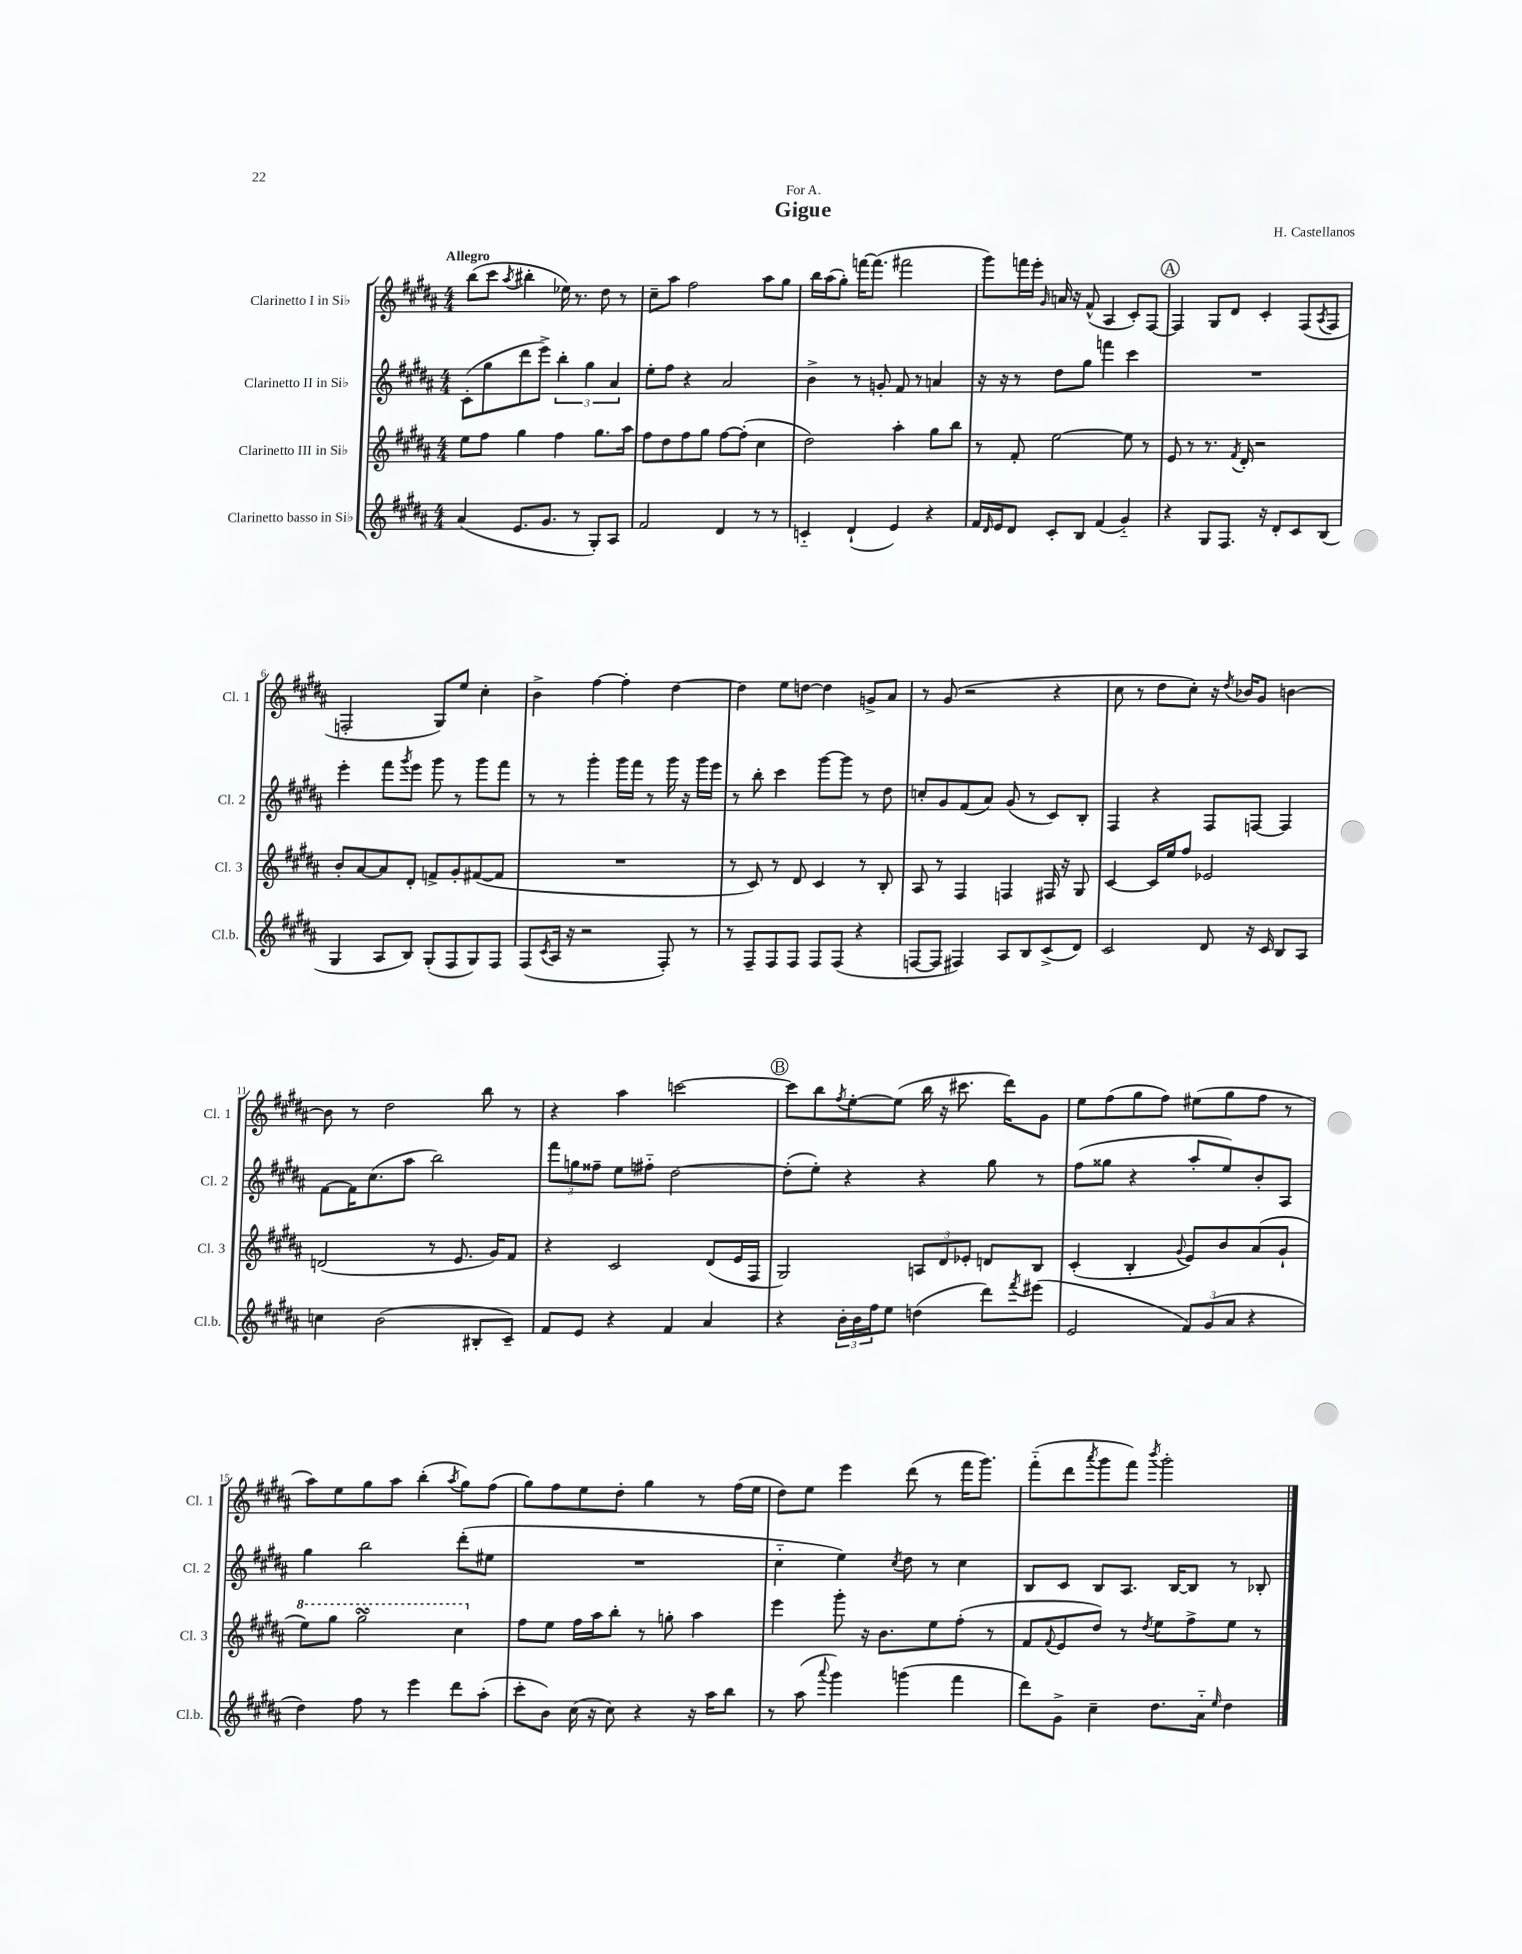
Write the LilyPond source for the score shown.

\header { title = "Gigue" composer = "H. Castellanos" dedication = "For A." }
<<
\new StaffGroup <<
\new Staff = "s0" \with { instrumentName = "Clarinetto I in Sib" shortInstrumentName = "Cl. 1" } {
    \clef treble \key b \major \numericTimeSignature \time 4/4 \tempo "Allegro"
    b''8( cis'''8 \acciaccatura { ais''8 } bis''4-. ees''16) r8. dis''8 r8 |
    cis''8-- ais''8 fis''2 ais''8 gis''8 |
    b''16 ais''16( gis''8-.) f'''16~ f'''8.( fis'''2 |
    gis'''8) f'''16 e'''16-. \grace { gis'16 } a'16 r16 fis'8-^( ais4 cis'8-.) fis8~ |
    \mark \markup { \circle "A" } fis4 gis8 dis'8 cis'4-. fis8( \acciaccatura { ais8 } fis8 |
    f2-. gis8) e''8 cis''4-. |
    b'4-> fis''4~ fis''4-. dis''4~ |
    dis''4 e''8 d''8~ d''4 g'8-> ais'8 |
    r8 gis'8( r2 r4 |
    cis''8 r8 dis''8 cis''8-.) r16 \acciaccatura { dis''8 } bes'16 gis'8 b'4~ |
    b'8 r8 dis''2 b''8 r8 |
    r4 ais''4 c'''2~ |
    \mark \markup { \circle "B" } c'''8 b''8 \acciaccatura { fis''8 } e''8~-. e''8( b''16 r16 cis'''8. dis'''16) gis'8 |
    e''8 fis''8( gis''8 fis''8) eis''8( gis''8 fis''8 r8 |
    ais''8) e''8 gis''8 ais''8 b''4-.( \acciaccatura { ais''8 } gis''8) fis''8( |
    gis''8) fis''8 e''8 dis''8-. gis''4 r8 fis''16( e''16 |
    dis''8) e''8 e'''4 dis'''8( r8 fis'''16 gis'''8.) |
    fis'''8-_( dis'''8 \acciaccatura { ais'''8 } gis'''8 fis'''8) \acciaccatura { b'''8 } gis'''2-. \bar "|." |
}
\new Staff = "s1" \with { instrumentName = "Clarinetto II in Sib" shortInstrumentName = "Cl. 2" } {
    \clef treble \key b \major \numericTimeSignature \time 4/4
    cis'8-.( gis''8 dis'''8 e'''8->) \tuplet 3/2 { b''4-. gis''4 ais'4 } |
    e''8-. fis''8 r4 ais'2 |
    b'4-> r8 g'8-. fis'8 r8 a'4 |
    r16 r16 r8 dis''8 gis''8 f'''4 cis'''4 |
    \mark \markup { \circle "A" } R1 |
    e'''4-. fis'''8 \acciaccatura { gis'''8 } e'''8 gis'''8 r8 gis'''8 fis'''8 |
    r8 r8 gis'''4-. gis'''16 fis'''16 r8 gis'''16 r16 gis'''16 e'''16 |
    r8 b''8-. cis'''4 gis'''8~ gis'''8 r8 dis''8 |
    c''8-. gis'8 fis'8( ais'8) gis'8( r8 cis'8) b8-. |
    fis4 r4 fis8 f8~ f4 |
    fis'8~ fis'16 cis''8.( ais''8 b''2) |
    \tuplet 3/2 { fis'''8 g''8 fisis''8-- } e''8 fis''8-_ dis''2~ |
    \mark \markup { \circle "B" } dis''8-.( e''8-.) r4 r4 gis''8 r8 |
    fis''8( gisis''8 r4 ais''8-. e''8) b'8-. ais8 |
    gis''4 b''2 dis'''8-.( eis''8 |
    R1 |
    cis''4-_ e''4) \acciaccatura { cis''8 } dis''8 r8 cis''4 |
    b8 cis'8 b8 ais8. b16~ b8 r8 bes8-. \bar "|." |
}
\new Staff = "s2" \with { instrumentName = "Clarinetto III in Sib" shortInstrumentName = "Cl. 3" } {
    \clef treble \key b \major \numericTimeSignature \time 4/4
    e''8 fis''8 gis''4 fis''4 gis''8. ais''16 |
    fis''8 dis''8 fis''8 gis''8 fis''8~ fis''8-.( cis''4 |
    dis''2) ais''4-. gis''8 b''8 |
    r8 fis'8-. e''2~ e''8 r8 |
    \mark \markup { \circle "A" } e'8 r8 r8. \acciaccatura { fis'8 } dis'16-. r2 |
    b'8-. ais'8~ ais'8 dis'8-. f'8-> gis'8-. fis'8~( fis'8 |
    R1 |
    r8 cis'8) r8 dis'8 cis'4 r8 b8-. |
    ais8 r8 fis4 f4 fis16 r16 gis8 |
    cis'4~ cis'16 e''16 fis''8 ees'2 |
    d'2( r8 e'8. gis'16) fis'8 |
    r4 cis'2 dis'8( e'16 fis16 |
    \mark \markup { \circle "B" } gis2) \tuplet 3/2 { a8 dis'8 ees'8-. } d'8 b8 |
    cis'4-.( b4-. \appoggiatura { gis'8 } e'8) b'8 ais'8( gis'8-! |
    \ottava #1 e'''8) gis'''8 gis'''2\turn cis'''4 \ottava #0 |
    fis''8 e''8 fis''16 ais''16 b''8-. r8 g''8-. ais''4 |
    e'''4 gis'''8-. r16 b'8. e''8 fis''8-.( r8 |
    fis'8 \appoggiatura { fis'8 } e'8 dis''8) r8 \acciaccatura { dis''8 } e''8 fis''8-> e''8 r8 \bar "|." |
}
\new Staff = "s3" \with { instrumentName = "Clarinetto basso in Sib" shortInstrumentName = "Cl.b." } {
    \clef treble \key b \major \numericTimeSignature \time 4/4
    ais'4( e'8. gis'8. r8 gis8-.) ais8 |
    fis'2 dis'4 r8 r8 |
    c'4-_ dis'4-!( e'4) r4 |
    fis'16 \grace { dis'16 } e'16 dis'8 cis'8-. b8 fis'4( gis'4-_) |
    \mark \markup { \circle "A" } r4 gis8 fis8. r16 dis'8-. cis'8 b8( |
    gis4 ais8 b8) gis8-.( fis8 gis8) fis8 |
    fis8( \acciaccatura { cis'8 } ais16 r16 r2 fis8-.) r8 |
    r8 fis8-- fis8 fis8 fis8 fis8( r4 |
    f8~ f8 fis4) ais8 b8 cis'8->( dis'8) |
    cis'2 dis'8 r16 cis'16 b8 ais8 |
    c''4 b'2( bis8-. cis'8--) |
    fis'8 e'8 r4 fis'4 ais'4 |
    \mark \markup { \circle "B" } r4 \tuplet 3/2 { b'16-. b'16 fis''16 } e''8 d''4( dis'''8) \acciaccatura { fis'''8 } eis'''8( |
    e'2 \tuplet 3/2 { fis'8) gis'8( ais'8 } r4 |
    dis''4) fis''8 r8 e'''4 dis'''8 ais''8-.( |
    cis'''8-. b'8) cis''16( r16 cis''8) r4 r16 ais''16 b''8 |
    r8 ais''8( \appoggiatura { ais'''8 } gis'''4) g'''4( fis'''4 |
    dis'''8) gis'8-> cis''4-- dis''8. ais'16-_ \grace { e''16 } dis''4 \bar "|." |
}
>>
>>
